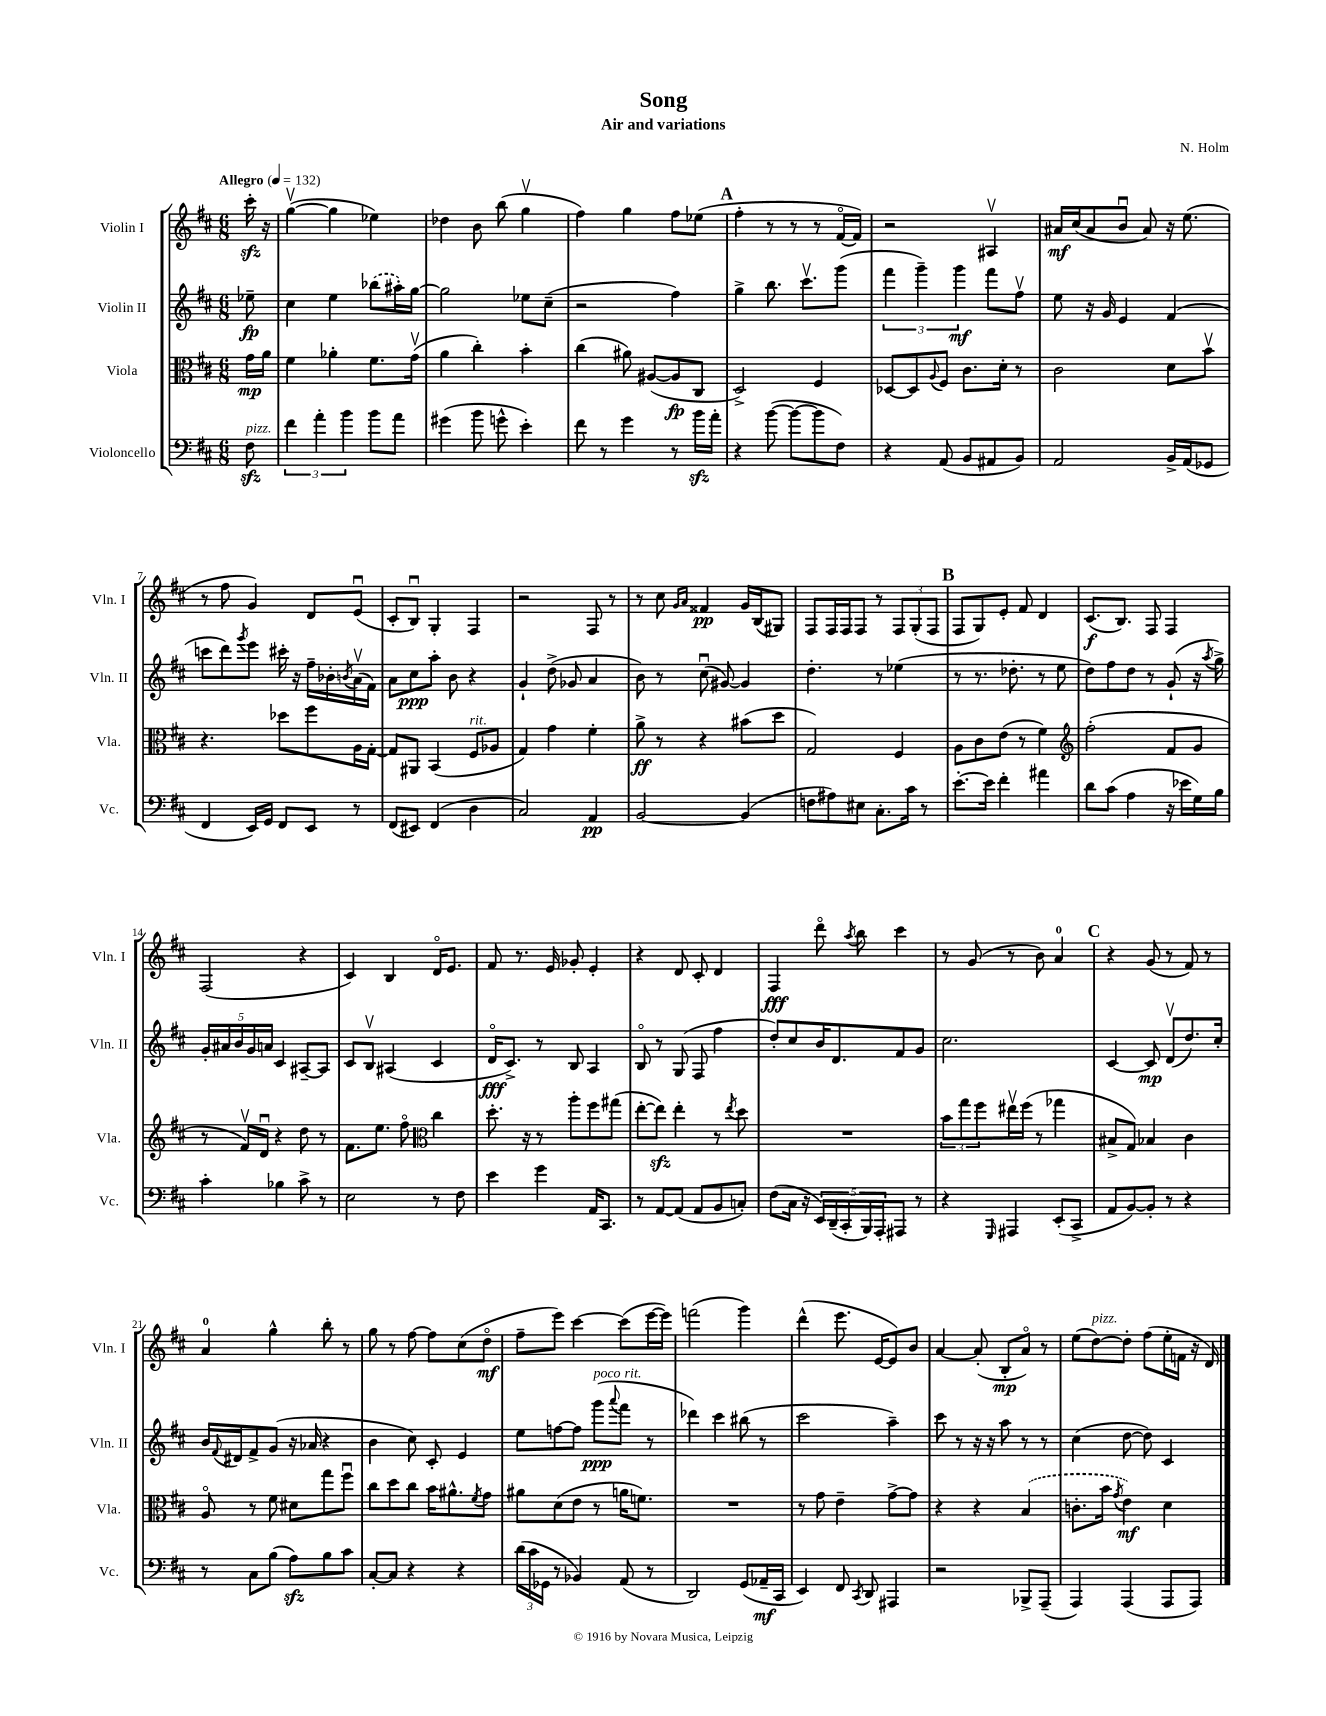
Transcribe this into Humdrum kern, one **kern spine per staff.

**kern	**dynam	**kern	**dynam	**kern	**dynam	**kern	**dynam
*part4	*part4	*part3	*part3	*part2	*part2	*part1	*part1
*staff4	*staff4	*staff3	*staff3	*staff2	*staff2	*staff1	*staff1
*I"Violoncello	*	*I"Viola	*	*I"Violin II	*	*I"Violin I	*
*I'Vc.	*	*I'Vla.	*	*I'Vln. II	*	*I'Vln. I	*
*clefF4	*	*clefC3	*	*clefG2	*	*clefG2	*
*k[f#c#]	*	*k[f#c#]	*	*k[f#c#]	*	*k[f#c#]	*
*M6/8	*	*M6/8	*	*M6/8	*	*M6/8	*
*MM132	*	*MM132	*	*MM132	*	*MM132	*
=	=	=	=	=	=	=	=
!	!	!	!	!	!	!LO:TX:a:B:t=Allegro	!
!LO:TX:a:i:t=pizz.	!	!	!	!	!	!	!
8F#zz\	.	16g\LL	mp	8ee-X~\	fp	16ccc#zz'\	.
.	.	16a\JJ	.	.	.	16r	.
=1	=1	=1	=1	=1	=1	=1	=1
6f#\	.	4f#\	.	4cc#\	.	([4ggv\	.
6a'\	.	.	.	.	.	.	.
.	.	4a-X'\	.	4ee\	.	4gg\]	.
6b\	.	.	.	.	.	.	.
8b\L	.	8.f#\L	.	(8bb-X\L	.	4ee-X\)	.
8a\J	.	.	.	16aa#X'\L)	.	.	.
.	.	(16gv\Jk	.	[16gg\JJ	.	.	.
=2	=2	=2	=2	=2	=2	=2	=2
(4g#X\	.	4a\	.	2gg\]	.	4dd-X\	.
8b\	.	4cc#'\)	.	.	.	8b\	.
8gn^^\	.	.	.	.	.	(8bb\	.
4e'\)	.	4b'\	.	8ee-X\L	.	4ggv\	.
.	.	.	.	(8cc#~\J	.	.	.
=3	=3	=3	=3	=3	=3	=3	=3
8f#\	.	(4cc#\	.	2r	.	4ff#\)	.
8r	.	.	.	.	.	.	.
4g\	.	8a#X\)	.	.	.	4gg\	.
.	.	([8A#X/L	.	.	.	.	.
8r	.	8A#/]	fp	4ff#\)	.	8ff#\L	.
16bzz\LL	.	8C#/J	.	.	.	(8ee-X\J	.
16a'\JJ	.	.	.	.	.	.	.
!!LO:REH:place=s1:t=A
=4	=4	=4	=4	=4	=4	=4	=4
4r	.	2D^/)	.	4gg^\	.	4ff#'\	.
([8b\	.	.	.	8.bb\	.	8r	.
8b\L_	.	.	.	.	.	8r	.
.	.	.	.	8.ccc#v\L	.	.	.
8b\]	.	4F#/	.	.	.	8r	.
8F#\J)	.	.	.	(8ggg\J	.	[16f#/LL	.
.	.	.	.	.	.	16f#/JJ])	.
=5	=5	=5	=5	=5	=5	=5	=5
4r	.	[8D-X/L	.	6fff#\	.	2r	.
.	.	8D-/]	.	.	.	.	.
.	.	.	.	6ggg~\)	.	.	.
.	.	8qqA/	.	.	.	.	.
(8AA/	.	8F#/J	.	.	.	.	.
.	.	.	.	6ggg\	mf	.	.
8BB/L	.	8.c#\L	.	.	.	.	.
8AA#X/	.	.	.	8fff#\L	.	4A#Xv/	.
.	.	16d'\Jk	.	.	.	.	.
8BB/J)	.	8r	.	8ff#v\J	.	.	.
=6	=6	=6	=6	=6	=6	=6	=6
2AA/	.	2c#\	.	8ee\	.	16a#X/LL	mf
.	.	.	.	.	.	(16cc#/J	.
.	.	.	.	16r	.	8a#/	.
.	.	.	.	16g/	.	.	.
.	.	.	.	4e/	.	8bu/J	.
.	.	.	.	.	.	8a#/)	.
16BB^/LL	.	8d\L	.	(4f#/	.	16r	.
(16AA/J	.	.	.	.	.	(8.ee\	.
8GG-X/J	.	8bv\J	.	.	.	.	.
!!LO:LB:g=z
=7	=7	=7	=7	=7	=7	=7	=7
4FF#/	.	4.r	.	8cccn\L	.	8r	.
.	.	.	.	8ddd\)	.	8ff#\	.
.	.	.	.	8qggg/	.	.	.
16EE/LL)	.	.	.	8eee\J	.	4g/)	.
16GG/JJ	.	.	.	.	.	.	.
8FF#/L	.	8dd-X\L	.	16ccc#X'\	.	.	.
.	.	.	.	16r	.	.	.
8EE/J	.	8ff#\	.	16ff#~\LL	.	8d/L	.
.	.	.	.	16b-X'\	.	.	.
.	.	.	.	8qbn/	.	.	.
8r	.	16A\L	.	(16av\	.	(8eu/J	.
.	.	[16G'\JJ	.	16f#\JJ)	.	.	.
=8	=8	=8	=8	=8	=8	=8	=8
(8FF#/L	.	8G/L]	.	8a\L	.	8c#'/L	.
8EE#X/J)	.	8AA#X/J	.	8cc#\	ppp	8Bu/J)	.
(4FF#/	.	(4BB/	.	8aa'\J	.	4G'/	.
.	.	.	.	8b\	.	.	.
!	!	!LO:TX:a:i:t=rit.	!	!	!	!	!
4D\	.	8F#/L	.	4r	.	4F#/	.
.	.	8A-X/J	.	.	.	.	.
=9	=9	=9	=9	=9	=9	=9	=9
2C#/)	.	4G/)	.	4g`/	.	2r	.
.	.	4g\	.	(8dd^\	.	.	.
.	.	.	.	8g-X/	.	.	.
4AA/	pp	4f#'\	.	4a/	.	8F#/	.
.	.	.	.	.	.	8r	.
=10	=10	=10	=10	=10	=10	=10	=10
[2BB/	.	8a^\	ff	8b\)	.	8r	.
.	.	8r	.	8r	.	8cc#\	.
.	.	.	.	.	.	16qqg/LL	.
.	.	.	.	.	.	16qqa/JJ	.
.	.	4r	.	(8cc#u\	.	4f##X/	pp
.	.	.	.	[8g#X/)	.	.	.
(4BB/]	.	(8b#X\L	.	4g#/]	.	16g/LL	.
.	.	.	.	.	.	(16B/J	.
.	.	8dd\J	.	.	.	8G#X/J)	.
=11	=11	=11	=11	=11	=11	=11	=11
8Fn\L	.	2G/)	.	4.dd'\	.	8F#/L	.
8A#X\)	.	.	.	.	.	16F#/L	.
.	.	.	.	.	.	16F#/J	.
8E#X\J	.	.	.	.	.	8F#/J	.
8.C#'\L	.	.	.	8r	.	8r	.
.	.	4F#/	.	(4ee-X\	.	12F#/L	.
16c#\Jk	.	.	.	.	.	.	.
.	.	.	.	.	.	(12G'/	.
8r	.	.	.	.	.	.	.
.	.	.	.	.	.	12F#/J	.
!!LO:REH:place=s1:t=B
=12	=12	=12	=12	=12	=12	=12	=12
[8.e'\L	.	8A\L	.	8r	.	8F#/L	.
.	.	8c#\	.	8.r	.	8G/)	.
16e\Jk]	.	.	.	.	.	.	.
4f#'\	.	(8e\J	.	.	.	8e'/J	.
.	.	.	.	8.dd-X'\	.	.	.
.	.	8r	.	.	.	8f#/	.
4a#X\	.	4f#\)	.	8r	.	4d/	.
.	.	.	.	8ee\	.	.	.
=13	=13	=13	=13	=13	=13	=13	=13
*	*	*clefG2	*	*	*	*	*
8d\L	.	(2ff#'\	.	8dd\L)	.	(8.c#/L	f
(8c#\J	.	.	.	8ff#\	.	.	.
.	.	.	.	.	.	8.B/J)	.
4A\	.	.	.	8dd\J	.	.	.
.	.	.	.	8r	.	8F#/	.
16r	.	8f#/L	.	(8g`/	.	4F#/	.
16e-X\LL	.	.	.	.	.	.	.
16G\)	.	8g/J	.	16r	.	.	.
.	.	.	.	8qaa/	.	.	.
16B\JJ	.	.	.	16gg^\)	.	.	.
!!LO:LB:g=z
=14	=14	=14	=14	=14	=14	=14	=14
4c#'\	.	8r	.	20g'/LL	.	(2F#/	.
.	.	.	.	20a#X/	.	.	.
.	.	.	.	20b/	.	.	.
.	.	16f#v/LL)	.	.	.	.	.
.	.	.	.	20g/	.	.	.
.	.	16du/JJ	.	.	.	.	.
.	.	.	.	20an/JJ	.	.	.
4B-X\	.	4r	.	4c#/	.	.	.
8c#^\	.	8dd\	.	[8A#X~/L	.	4r	.
8r	.	8r	.	8A#/J]	.	.	.
=15	=15	=15	=15	=15	=15	=15	=15
2E\	.	8.f#\L	.	8c#/L	.	4c#/)	.
.	.	.	.	8Bv/J	.	.	.
.	.	8.ee\J	.	.	.	.	.
.	.	.	.	(4A#X/	.	4B/	.
.	.	8ff#\	.	.	.	.	.
*	*	*clefC3	*	*	*	*	*
8r	.	4cc#\	.	4c#/	.	16d/KL	.
.	.	.	.	.	.	8.e/J	.
8F#\	.	.	.	.	.	.	.
=16	=16	=16	=16	=16	=16	=16	=16
4e\	.	8.dd'\	.	16d/KL	fff	8f#/	.
.	.	.	.	8.c#^/J)	.	.	.
.	.	.	.	.	.	8.r	.
.	.	16r	.	.	.	.	.
4g\	.	8r	.	8r	.	.	.
.	.	.	.	.	.	16e/	.
.	.	8aa'\L	.	8B/	.	8g-X'/	.
16AA/KL	.	8ff#\	.	4A/	.	4e'/	.
8.CC#/J	.	.	.	.	.	.	.
.	.	(8gg#X\J	.	.	.	.	.
=17	=17	=17	=17	=17	=17	=17	=17
8r	.	[8ee'\L	.	8B/	.	4r	.
[8AA/L	.	8eezz\J])	.	8r	.	.	.
(8AA/J]	.	4ee'\	.	(8G/	.	8d/	.
8AA/L	.	.	.	8F#/	.	8c#'/	.
8BB/	.	8r	.	4ff#\	.	4d/	.
.	.	8qee/	.	.	.	.	.
8Cn'/J)	.	8dd\	.	.	.	.	.
=18	=18	=18	=18	=18	=18	=18	=18
(8F#\L	.	2.r	.	8dd'/L)	.	4F#/	fff
16C#\Jk	.	.	.	8cc#/	.	.	.
16r	.	.	.	.	.	.	.
20EE/LL)	.	.	.	16b/K	.	8ddd\	.
(20DD~/	.	.	.	.	.	.	.
.	.	.	.	8.d/	.	.	.
20CC#'/	.	.	.	.	.	.	.
.	.	.	.	.	.	8qaa/	.
.	.	.	.	.	.	8bb\	.
20BBB/)	.	.	.	.	.	.	.
20AAA'/J	.	.	.	.	.	.	.
8AAA#X/J	.	.	.	8f#/	.	4ccc#\	.
8r	.	.	.	8g/J	.	.	.
=19	=19	=19	=19	=19	=19	=19	=19
4r	.	12b\L	.	2.cc#\	.	8r	.
.	.	12gg\	.	.	.	.	.
.	.	.	.	.	.	(8g/	.
.	.	12ff#\	.	.	.	.	.
16qqGGG/	.	.	.	.	.	.	.
4AAA#X/	.	16ee#Xv\L	.	.	.	8r	.
.	.	(16ff#\JJ	.	.	.	.	.
.	.	8r	.	.	.	8b\)	.
(8EE'/L	.	4gg-X\	.	.	.	4a/	.
8CC#^/J	.	.	.	.	.	.	.
!!LO:REH:place=s1:t=C
=20	=20	=20	=20	=20	=20	=20	=20
8AA/L	.	8B#X^/L	.	[4c#/	.	4r	.
[8BB/)	.	8G/J)	.	.	.	.	.
8BB'/J]	.	4B-X/	.	8c#/]	mp	(8g/	.
8r	.	.	.	(8dv/L	.	8r	.
4r	.	4c#\	.	8.dd/)	.	8f#/)	.
.	.	.	.	.	.	8r	.
.	.	.	.	16cc#'/Jk	.	.	.
!!LO:LB:g=z
=21	=21	=21	=21	=21	=21	=21	=21
8r	.	8A/	.	16b/LL	.	4a/	.
.	.	.	.	8qqf#/	.	.	.
.	.	.	.	16d#X/J	.	.	.
8C#\L	.	8r	.	8f#^/	.	.	.
(8B\J	.	8f#\	.	(8g/J	.	4gg^^\	.
8Azz\L)	.	8d#X\L	.	16r	.	.	.
.	.	.	.	16a-X/	.	.	.
8B\	.	8gg\	.	4r	.	8bb'\	.
8c#\J	.	8ff#u\J	.	.	.	8r	.
=22	=22	=22	=22	=22	=22	=22	=22
[8C#'/L	.	8cc#\L	.	4b\	.	8gg\	.
8C#/J]	.	8dd\	.	.	.	8r	.
4r	.	8cc#\J	.	8cc#\)	.	[8ff#\	.
.	.	16b\KL	.	8c#'/	.	8ff#\L]	.
.	.	8.a#X^^\	.	.	.	.	.
4r	.	.	.	4e/	.	(8cc#\	.
.	.	8qf#/	.	.	.	.	.
.	.	8g\J	.	.	.	8dd\J	mf
=23	=23	=23	=23	=23	=23	=23	=23
(24d\LL	.	8a#X\L	.	8ee\L	.	8ff#~\L	.
24c#\	.	.	.	.	.	.	.
24GG-X\JJ	.	.	.	.	.	.	.
8r	.	(8d\	.	[8ffn\	.	8eee\J)	.
4BB-X/)	.	8e\J	.	8ff\J]	.	[4ccc#\	.
!	!	!	!	!LO:TX:a:i:t=poco rit.	!	!	!
.	.	8r	.	(8ggg\L	ppp	.	.
.	.	.	.	8qqaaa/	.	.	.
(8AA/	.	16an\KL	.	8fff#\J	.	(8ccc#\L]	.
.	.	8.fn\J)	.	.	.	.	.
8r	.	.	.	8r	.	[16eee\L	.
.	.	.	.	.	.	16eee\JJ])	.
=24	=24	=24	=24	=24	=24	=24	=24
2DD/)	.	2.r	.	4ddd-X\)	.	(2fffn\	.
.	.	.	.	4ccc#\	.	.	.
(8GG/L	.	.	.	(8bb#X\	.	4ggg\)	.
16AA-X~/L	mf	.	.	8r	.	.	.
16CC#/JJ	.	.	.	.	.	.	.
=25	=25	=25	=25	=25	=25	=25	=25
4EE/)	.	8r	.	2ccc#\	.	(4ddd^^\	.
.	.	8g\	.	.	.	.	.
8FF#/	.	4e~\	.	.	.	8.eee\	.
8qCC#/	.	.	.	.	.	.	.
8DD/	.	.	.	.	.	.	.
.	.	.	.	.	.	[16e/KL	.
4AAA#X/	.	[8g^\L	.	4aa~\)	.	8e/])	.
.	.	8g\J]	.	.	.	8b/J	.
=26	=26	=26	=26	=26	=26	=26	=26
2r	.	4r	.	8ccc#\	.	[4a/	.
.	.	.	.	8r	.	.	.
.	.	4r	.	16r	.	(8a'/]	.
.	.	.	.	16r	.	.	.
.	.	.	.	8aa\	.	8B'/L	mp
8BBB-X^/L	.	(4B/	.	8r	.	8a/J)	.
(8AAA~/J	.	.	.	8r	.	8r	.
=27	=27	=27	=27	=27	=27	=27	=27
4AAA/)	.	8.cn'\L	.	(4cc#\	.	(8ee\L	.
!	!	!	!	!	!	!LO:TX:a:i:t=pizz.	!
.	.	.	.	.	.	[8dd\)	.
.	.	16b\Jk	.	.	.	.	.
.	.	8qg/	.	.	.	.	.
(4AAA/	.	4e\)	mf	[8dd\	.	8dd'\J]	.
.	.	.	.	8dd\])	.	(8ff#\L	.
8AAA/L	.	4d\	.	4c#/	.	16ee'\L	.
.	.	.	.	.	.	16fn\JJ	.
8AAA/J)	.	.	.	.	.	16r	.
.	.	.	.	.	.	16d/)	.
==	==	==	==	==	==	==	==
*-	*-	*-	*-	*-	*-	*-	*-
